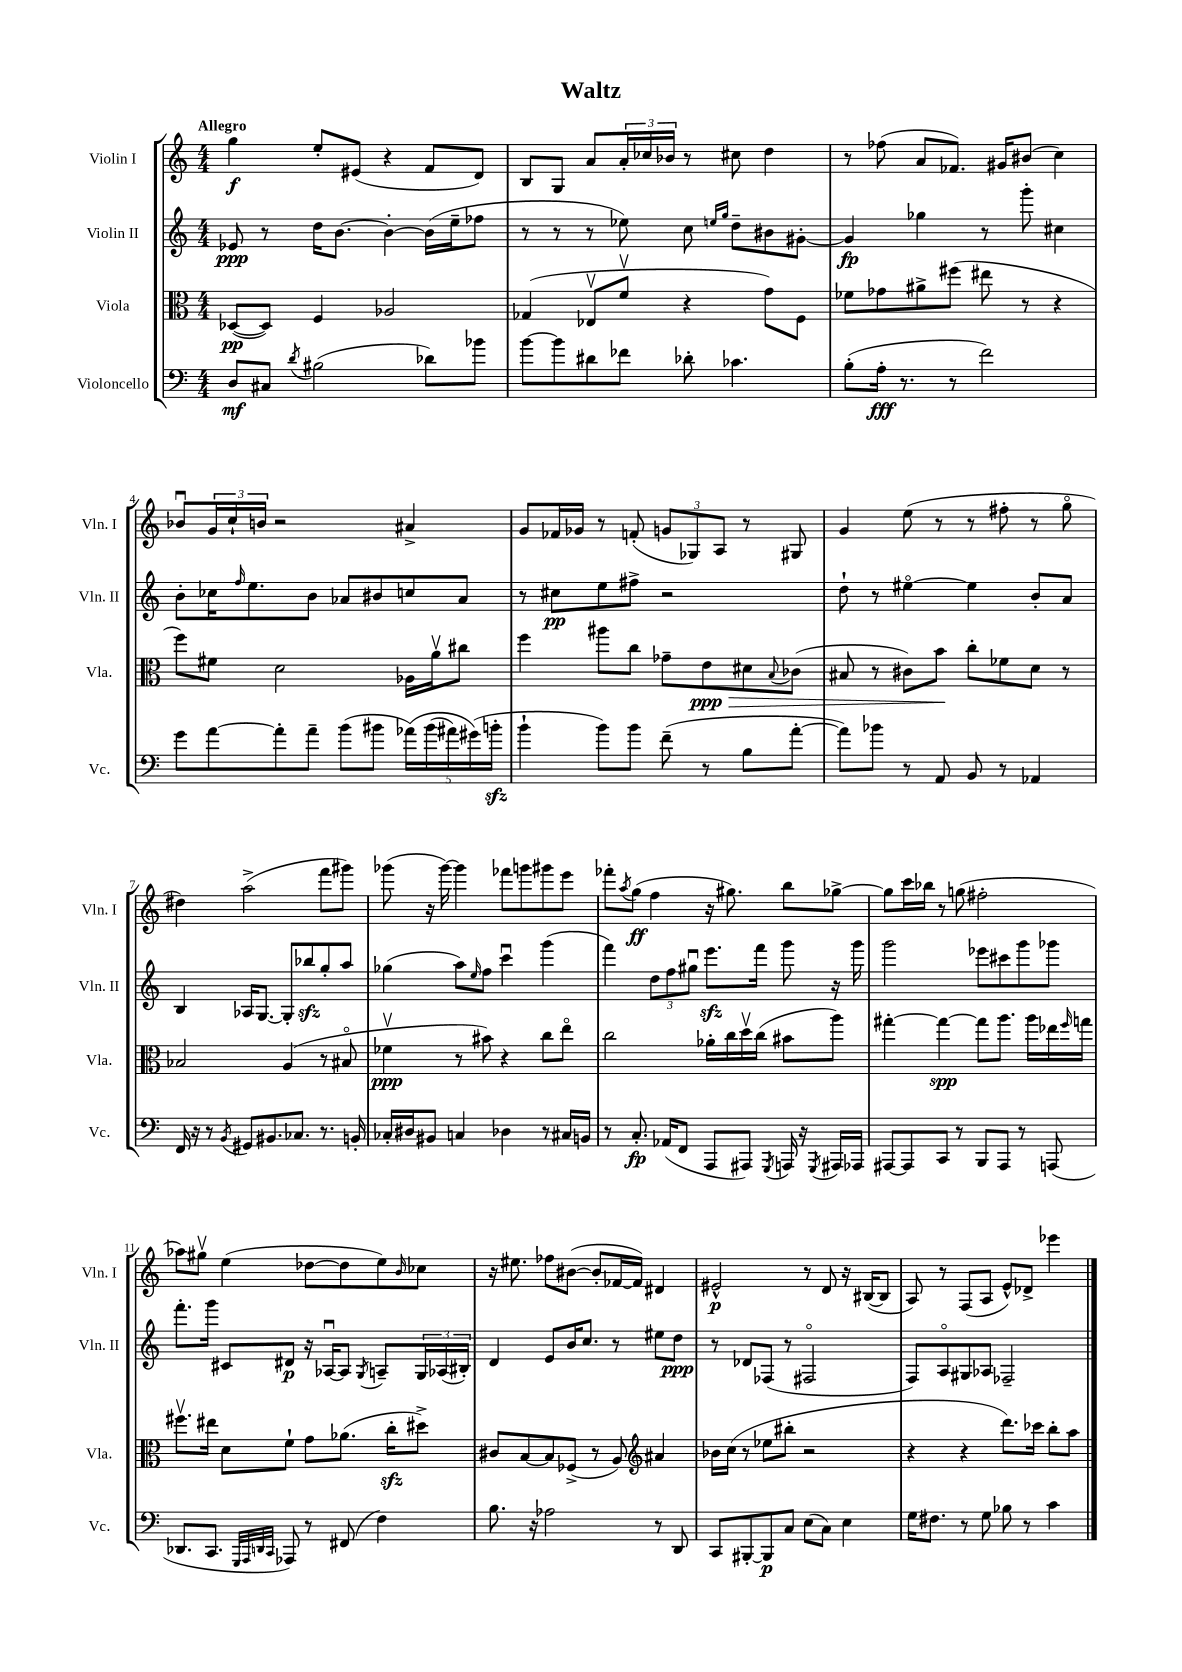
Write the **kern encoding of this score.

**kern	**dynam	**kern	**dynam	**kern	**dynam	**kern	**dynam
*part4	*part4	*part3	*part3	*part2	*part2	*part1	*part1
*staff4	*staff4	*staff3	*staff3	*staff2	*staff2	*staff1	*staff1
*I"Violoncello	*	*I"Viola	*	*I"Violin II	*	*I"Violin I	*
*I'Vc.	*	*I'Vla.	*	*I'Vln. II	*	*I'Vln. I	*
*clefF4	*	*clefC3	*	*clefG2	*	*clefG2	*
*k[]	*	*k[]	*	*k[]	*	*k[]	*
*M4/4	*	*M4/4	*	*M4/4	*	*M4/4	*
=1	=1	=1	=1	=1	=1	=1	=1
!	!	!	!	!	!	!LO:TX:a:B:t=Allegro	!
8D/L	mf	([8D-X/L	pp	8e-X/	ppp	4gg\	f
8C#X/J	.	8D-/J])	.	8r	.	.	.
8qd/	.	.	.	.	.	.	.
(2B#X\	.	4F/	.	16dd\KL	.	8ee'/L	.
.	.	.	.	[8.b\J	.	.	.
.	.	.	.	.	.	(8e#X/J	.
.	.	2A-X/	.	4b'\_	.	4r	.
8d-X\L)	.	.	.	(16b\LL]	.	8f/L	.
.	.	.	.	16ee~\J	.	.	.
8b-X\J	.	.	.	8ff-X\J	.	8d/J)	.
=2	=2	=2	=2	=2	=2	=2	=2
[8b\L	.	(4G-X/	.	8r	.	8B/L	.
8b\]	.	.	.	8r	.	8G/J	.
8d#X\	.	8E-Xv/L	.	8r	.	8a/L	.
8f-X\J	.	8fv/J	.	8ee-X\)	.	24a'/L	.
.	.	.	.	.	.	24cc-X/	.
.	.	.	.	.	.	24b-X/JJ	.
8d-X'\	.	4r	.	8cc\	.	8r	.
.	.	.	.	16qqeen/LL	.	.	.
.	.	.	.	16qqgg/JJ	.	.	.
4.c-X\	.	.	.	8dd~\L	.	8cc#X\	.
.	.	8g\L)	.	8b#X\	.	4dd\	.
.	.	8F\J	.	[8g#X'\J	.	.	.
=3	=3	=3	=3	=3	=3	=3	=3
(8B'\L	.	8f-X\L	.	4g#/]	fp	8r	.
16A'\Jk	fff	8g-X\	.	.	.	(8ff-X\	.
8.r	.	.	.	.	.	.	.
.	.	8a#X^\	.	4gg-X\	.	8a/L	.
8r	.	(8ff#X\J	.	.	.	8.f-X/J)	.
2f\)	.	8ee#X\	.	8r	.	.	.
.	.	.	.	.	.	16g#X/KL	.
.	.	8r	.	8ggg'\	.	(8b#X/J	.
.	.	4r	.	4cc#X\	.	4cc\)	.
!!LO:LB:g=z
=4	=4	=4	=4	=4	=4	=4	=4
8g\L	.	8ff\L)	.	8b'\L	.	8b-Xu/L	.
[8a\	.	8f#X\J	.	16cc-X\K	.	24g/L	.
.	.	.	.	.	.	24cc`/	.
.	.	.	.	16qqff/	.	.	.
.	.	.	.	8.ee\	.	.	.
.	.	.	.	.	.	24bn/JJ	.
8a'\]	.	2d\	.	.	.	2r	.
8a~\J	.	.	.	8b\J	.	.	.
(8b\L	.	.	.	8a-X/L	.	.	.
8b#X\J	.	.	.	8b#X/	.	.	.
(20a-X\LL)	.	16A-X\LL	.	8ccn/	.	4a#X^/	.
(20b#\	.	.	.	.	.	.	.
.	.	16av\J	.	.	.	.	.
20a#X\)	.	.	.	.	.	.	.
.	.	8cc#X\J	.	8a-/J	.	.	.
(20g#X\)	.	.	.	.	.	.	.
20bnzz'\JJ	.	.	.	.	.	.	.
=5	=5	=5	=5	=5	=5	=5	=5
4b`\	.	4ff\	.	8r	.	8g/L	.
.	.	.	.	8cc#X\L	pp	16f-X/L	.
.	.	.	.	.	.	16g-X/JJ	.
8b\L)	.	8aa#X\L	.	8ee\	.	8r	.
8b\J	.	8cc\J	.	8ff#X^\J	.	(8fn'/	.
(8f~\	.	8g-X~\L	.	2r	.	12gn/L	.
.	.	.	.	.	.	12G-X/)	.
!	!	!	!LO:HP:b	!	!	!	!
8r	.	8e\	> ppp	.	.	.	.
.	.	.	.	.	.	12A/J	.
8B\L	.	8d#X\	.	.	.	8r	.
.	.	8qqB/	.	.	.	.	.
[8a'\J	.	(8c-X\J	.	.	.	8G#X/	.
=6	=6	=6	=6	=6	=6	=6	=6
8a\L])	.	8B#X/	.	8dd`\	.	4g/	.
8b-X\J	.	8r	.	8r	.	.	.
8r	.	8c#X\L)	.	[4ee#X\	.	(8ee\	.
8AA/	.	8b\J	.	.	.	8r	.
8BB/	.	8cc'\L	]	4ee#\]	.	8r	.
8r	.	8f-X\	.	.	.	8ff#X'\	.
4AA-X/	.	8d\J	.	8b'/L	.	8r	.
.	.	8r	.	8a/J	.	8gg\	.
!!LO:LB:g=z
=7	=7	=7	=7	=7	=7	=7	=7
16FF/	.	2B-X/	.	4B/	.	4dd#X\)	.
16r	.	.	.	.	.	.	.
8r	.	.	.	.	.	.	.
8qBB/	.	.	.	.	.	.	.
8GG#X/L	.	.	.	16A-X/KL	.	(2aa^\	.
.	.	.	.	[8.G/J	.	.	.
8.BB#X/	.	.	.	.	.	.	.
.	.	(4A/	.	8G'/L]	.	.	.
8.C-X/J	.	.	.	.	.	.	.
.	.	.	.	8bb-Xzz/	.	.	.
8.r	.	8r	.	8gg'/	.	8fff\L	.
.	.	8B#X/	.	8aa/J	.	8ggg#X\J)	.
16BBn'/	.	.	.	.	.	.	.
=8	=8	=8	=8	=8	=8	=8	=8
16C-X'/LL	.	4f-Xv\	ppp	(4gg-X\	.	(8ggg-X\	.
16D#X/J	.	.	.	.	.	.	.
8BB#X/J	.	.	.	.	.	16r	.
.	.	.	.	.	.	[16ggg-\)	.
4Cn/	.	8r	.	8aa\L)	.	4ggg-\]	.
.	.	.	.	16qqee/	.	.	.
.	.	8b#X\)	.	8ff\J	.	.	.
4D-X\	.	4r	.	4cccu\	.	8fff-X\L	.
.	.	.	.	.	.	8gggn\	.
8r	.	8cc\L	.	(4ggg\	.	8ggg#X\	.
16C#X/LL	.	8ee\J	.	.	.	8eee\J	.
16BBn/JJ	.	.	.	.	.	.	.
=9	=9	=9	=9	=9	=9	=9	=9
8r	.	2cc\	.	4fff\)	.	8fff-X'\L	.
.	.	.	.	.	.	8qaa/	.
8.C'/	fp	.	.	.	.	(8gg\J	ff
.	.	.	.	12dd\L	.	4ff\	.
(16AA-X/KL	.	.	.	.	.	.	.
.	.	.	.	12ff\	.	.	.
8FF/J	.	.	.	.	.	.	.
.	.	.	.	12gg#Xu\J	.	.	.
8AAA/L	.	16a-X'\LL	.	8.eeezz\L	.	16r	.
.	.	16cc\	.	.	.	8.gg#X\)	.
8AAA#X/J)	.	16ddv\	.	.	.	.	.
.	.	(16cc\JJ	.	16fff\Jk	.	.	.
8qGGG/	.	.	.	.	.	.	.
16AAAn/	.	8b#X\L	.	8ggg\	.	8bb\L	.
16r	.	.	.	.	.	.	.
8qGGG/	.	.	.	.	.	.	.
16AAA#X/LL	.	8aa\J)	.	16r	.	[8gg-X^\J	.
16AAA-X/JJ	.	.	.	16ggg\	.	.	.
=10	=10	=10	=10	=10	=10	=10	=10
[8AAA#X/L	.	[4gg#X'\	.	2ggg\	.	8gg-\L]	.
8AAA#/]	.	.	.	.	.	16ccc\L	.
.	.	.	.	.	.	16bb-X\JJ	.
8CC/J	.	4gg#\_	spp	.	.	8r	.
8r	.	.	.	.	.	(8ggn\	.
8BBB/L	.	8gg#\L]	.	8eee-X\L	.	2ff#X'\	.
8AAA#/J	.	8.aa\J	.	8ccc#X\	.	.	.
8r	.	.	.	8ggg\	.	.	.
.	.	16aa\LL	.	.	.	.	.
(8AAAn/	.	16ee-X\	.	8ggg-X\J	.	.	.
.	.	16qqff/	.	.	.	.	.
.	.	16ggn\JJ	.	.	.	.	.
!!LO:LB:g=z
=11	=11	=11	=11	=11	=11	=11	=11
8.DD-X/L	.	8.ff#Xv\L	.	8.fff'\L	.	8aa-X\L)	.
.	.	.	.	.	.	8gg#Xv\J	.
8.CC/J	.	16ee#X\Jk	.	16ggg\Jk	.	.	.
.	.	8d\L	.	8c#X/L	.	(4ee\	.
32qqGGG/LLL	.	.	.	.	.	.	.
32qqAAA/	.	.	.	.	.	.	.
32qqDDn/	.	.	.	.	.	.	.
32qqCC/JJJ	.	.	.	.	.	.	.
8AAA-X/)	.	8f`\J	.	8d#X/J	p	.	.
8r	.	8g\L	.	16r	.	[8dd-X\L	.
.	.	.	.	[16A-Xu/KL	.	.	.
(8FF#X/	.	(8.a-X\J	.	8A-/J]	.	8dd-\]	.
.	.	.	.	8qG/	.	.	.
4F\)	.	.	.	8An~/L	.	8ee\)	.
.	.	16cczz'\KL	.	.	.	.	.
.	.	.	.	.	.	16qqb/	.
.	.	8dd#X^\J)	.	24G/L	.	8cc-X\J	.
.	.	.	.	(24A-X/	.	.	.
.	.	.	.	24B#X'/JJ)	.	.	.
=12	=12	=12	=12	=12	=12	=12	=12
8.B\	.	8c#X/L	.	4d/	.	16r	.
.	.	.	.	.	.	8.ee#X\	.
.	.	[8B/	.	.	.	.	.
16r	.	.	.	.	.	.	.
2A-X\	.	8B/]	.	8e/L	.	8ff-X\L	.
.	.	(8F-X^/J	.	16b/K	.	([8b#X\J	.
.	.	.	.	8.cc/J	.	.	.
.	.	8r	.	.	.	8b#'/L]	.
.	.	8A/)	.	8r	.	[16f-X/L	.
.	.	.	.	.	.	16f-/JJ])	.
*	*	*clefG2	*	*	*	*	*
8r	.	4a#X/	.	8ee#X\L	.	4d#X/	.
8DD/	.	.	.	8dd\J	ppp	.	.
=13	=13	=13	=13	=13	=13	=13	=13
8CC/L	.	16b-X\LL	.	8r	.	2e#X^^/	p
.	.	(16cc\JJ	.	.	.	.	.
[8BBB#X'/	.	8r	.	8d-X/L	.	.	.
8BBB#/]	p	8ee-X\L	.	(8F-X/J	.	.	.
8C/J	.	8bb#X'\J	.	8r	.	.	.
(8E\L	.	2r	.	2F#X/	.	8r	.
8C\J)	.	.	.	.	.	8d/	.
4E\	.	.	.	.	.	16r	.
.	.	.	.	.	.	([16B#X/KL	.
.	.	.	.	.	.	8B#/J]	.
=14	=14	=14	=14	=14	=14	=14	=14
16G\KL	.	4r	.	8F/L)	.	8A/)	.
8.F#X\J	.	.	.	.	.	.	.
.	.	.	.	8A/	.	8r	.
8r	.	4r	.	8G#X/	.	(8F/L	.
8G\	.	.	.	8A-X/J	.	8A/J	.
8B-X\	.	8.ddd\L)	.	2F-X~/	.	8e^^/L)	.
8r	.	.	.	.	.	8d-X^/J	.
.	.	16ccc-X\Jk	.	.	.	.	.
4c\	.	8bb'\L	.	.	.	4eee-X\	.
.	.	8aa\J	.	.	.	.	.
==	==	==	==	==	==	==	==
*-	*-	*-	*-	*-	*-	*-	*-
